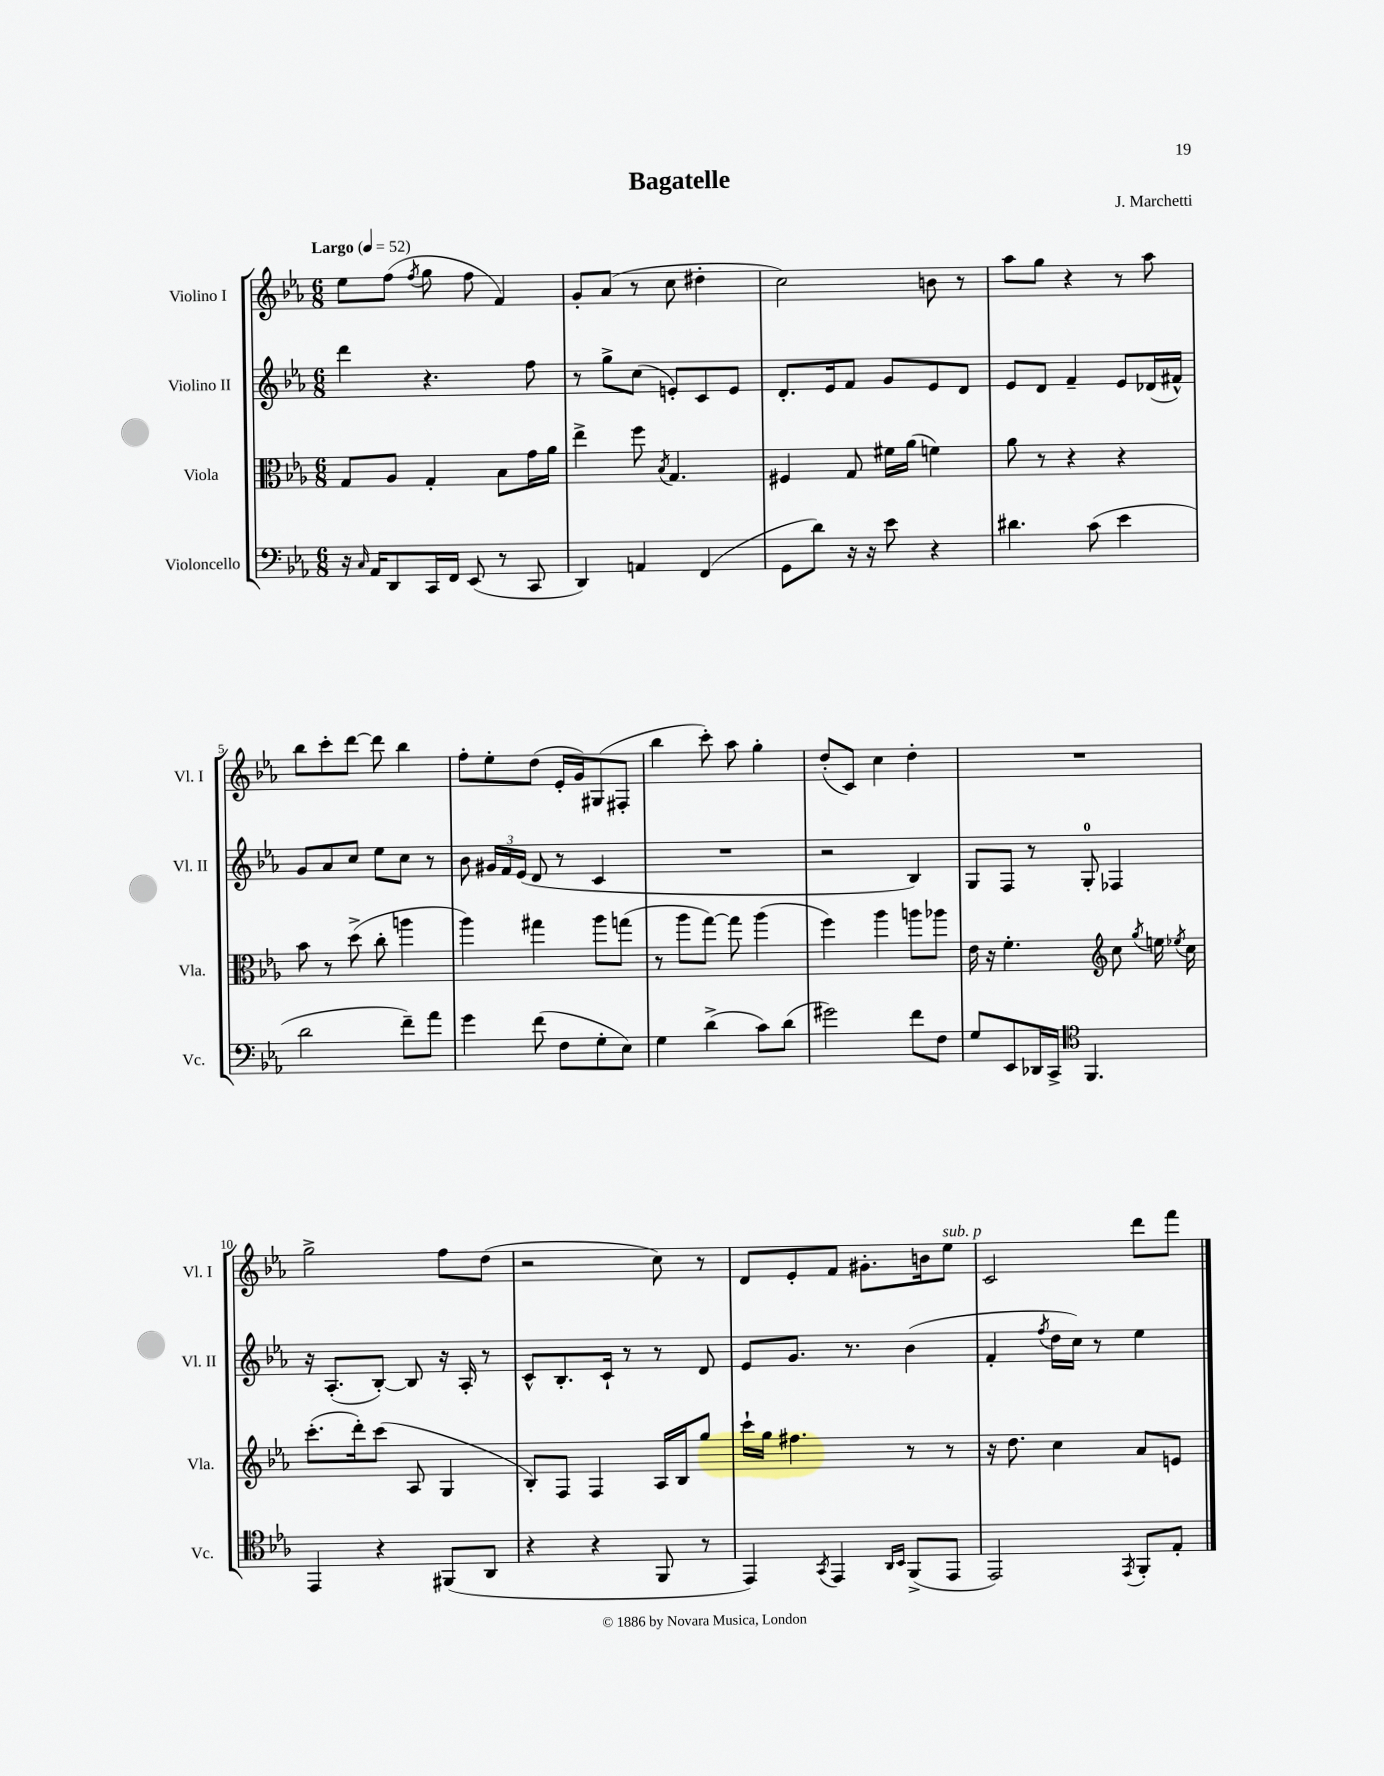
\header { title = "Bagatelle" composer = "J. Marchetti" }
<<
\new StaffGroup <<
\new Staff = "s0" \with { instrumentName = "Violino I" shortInstrumentName = "Vl. I" } {
    \clef treble \key ees \major \numericTimeSignature \time 6/8 \tempo "Largo" 4 = 52
    \autoBeamOff ees''8[ f''8]( \acciaccatura { f''8 } g''8 f''8 f'4) |
    g'8[-. aes'8]( r8 c''8 dis''4-. |
    c''2) b'8 r8 |
    aes''8[ g''8] r4 r8 aes''8 |
    bes''8[ c'''8-. d'''8]~ d'''8 bes''4 |
    f''8[-. ees''8-. d''8]( ees'16[-. g'16) gis8( fis8]-. |
    bes''4 c'''8-.) aes''8 g''4-. |
    d''8[-.( c'8]) c''4 d''4-. |
    R2. |
    g''2-> f''8[ d''8]( |
    r2 c''8) r8 |
    d'8[ ees'8-. f'8] gis'8.[-. b'16 ees''8]^\markup { \italic "sub. p" } |
    c'2 d'''8[ f'''8] \bar "|." |
}
\new Staff = "s1" \with { instrumentName = "Violino II" shortInstrumentName = "Vl. II" } {
    \clef treble \key ees \major \numericTimeSignature \time 6/8
    \autoBeamOff d'''4 r4. f''8 |
    r8 g''8[-> c''8]( e'8[-.) c'8 e'8] |
    d'8.[-. ees'16 f'8] g'8[ ees'8 d'8] |
    ees'8[ d'8] f'4-- ees'8[ des'16( fis'16]-^) |
    g'8[ aes'8 c''8] ees''8[ c''8] r8 |
    bes'8 \tuplet 3/2 { gis'16[ f'16 ees'16]( } d'8 r8 c'4 |
    R2. |
    r2 bes4) |
    g8[ f8] r8 g8-0-. fes4 |
    r16 aes8.[-.( bes8]~-.) bes8 r16 aes16-. r8 |
    c'8[-^ bes8.-. c'16]-! r8 r8 d'8 |
    ees'8[ g'8.] r8. bes'4( |
    f'4-. \acciaccatura { f''8 } d''16[ c''16]) r8 ees''4 \bar "|." |
}
\new Staff = "s2" \with { instrumentName = "Viola" shortInstrumentName = "Vla." } {
    \clef alto \key ees \major \numericTimeSignature \time 6/8
    \autoBeamOff g8[ aes8] g4-. bes8[ g'16 aes'16] |
    ees''4-> f''8 \acciaccatura { bes8 } g4. |
    fis4 g8 fis'16[ aes'16]( f'4) |
    aes'8 r8 r4 r4 |
    bes'8 r8 d''8->( c''8-. a''4 |
    aes''4) gis''4 aes''8[ g''8]( |
    r8 aes''8[ g''8]~) g''8 aes''4( |
    f''4) aes''4 a''8[ aes''8] |
    ees'16 r16 f'4.-. \clef treble c''8 \acciaccatura { g''8 } e''16 \acciaccatura { ees''8 } c''16 |
    c'''8.[-.( d'''16-.) c'''8]( aes8 g4 |
    bes8[-.) f8] f4 aes16[ bes16 g''8] |
    c'''16[-! g''16] fis''4. r8 r8 |
    r16 d''8. c''4 aes'8[ e'8] \bar "|." |
}
\new Staff = "s3" \with { instrumentName = "Violoncello" shortInstrumentName = "Vc." } {
    \clef bass \key ees \major \numericTimeSignature \time 6/8
    \autoBeamOff r16 \grace { c16 } aes,16[ d,8 c,16 f,16] ees,8( r8 c,8 |
    d,4) a,4 f,4( |
    g,8[ d'8]) r16 r16 ees'8 r4 |
    dis'4. c'8( ees'4 |
    d'2 f'8[--) aes'8] |
    g'4 f'8( f8[ g8-. ees8]) |
    g4 d'4->( c'8[) d'8]( |
    gis'2) f'8[ f8] |
    g8[ ees,8 des,16 c,16]-> \clef tenor f,4. |
    ees,4 r4 fis,8[( aes,8] |
    r4 r4 f,8 r8 |
    ees,4) \acciaccatura { g,8 } ees,4 \grace { aes,16[ bes,16] } f,8[->( ees,8] |
    ees,2) \acciaccatura { ees,8 } f,8[-. ees8]-. \bar "|." |
}
>>
>>
